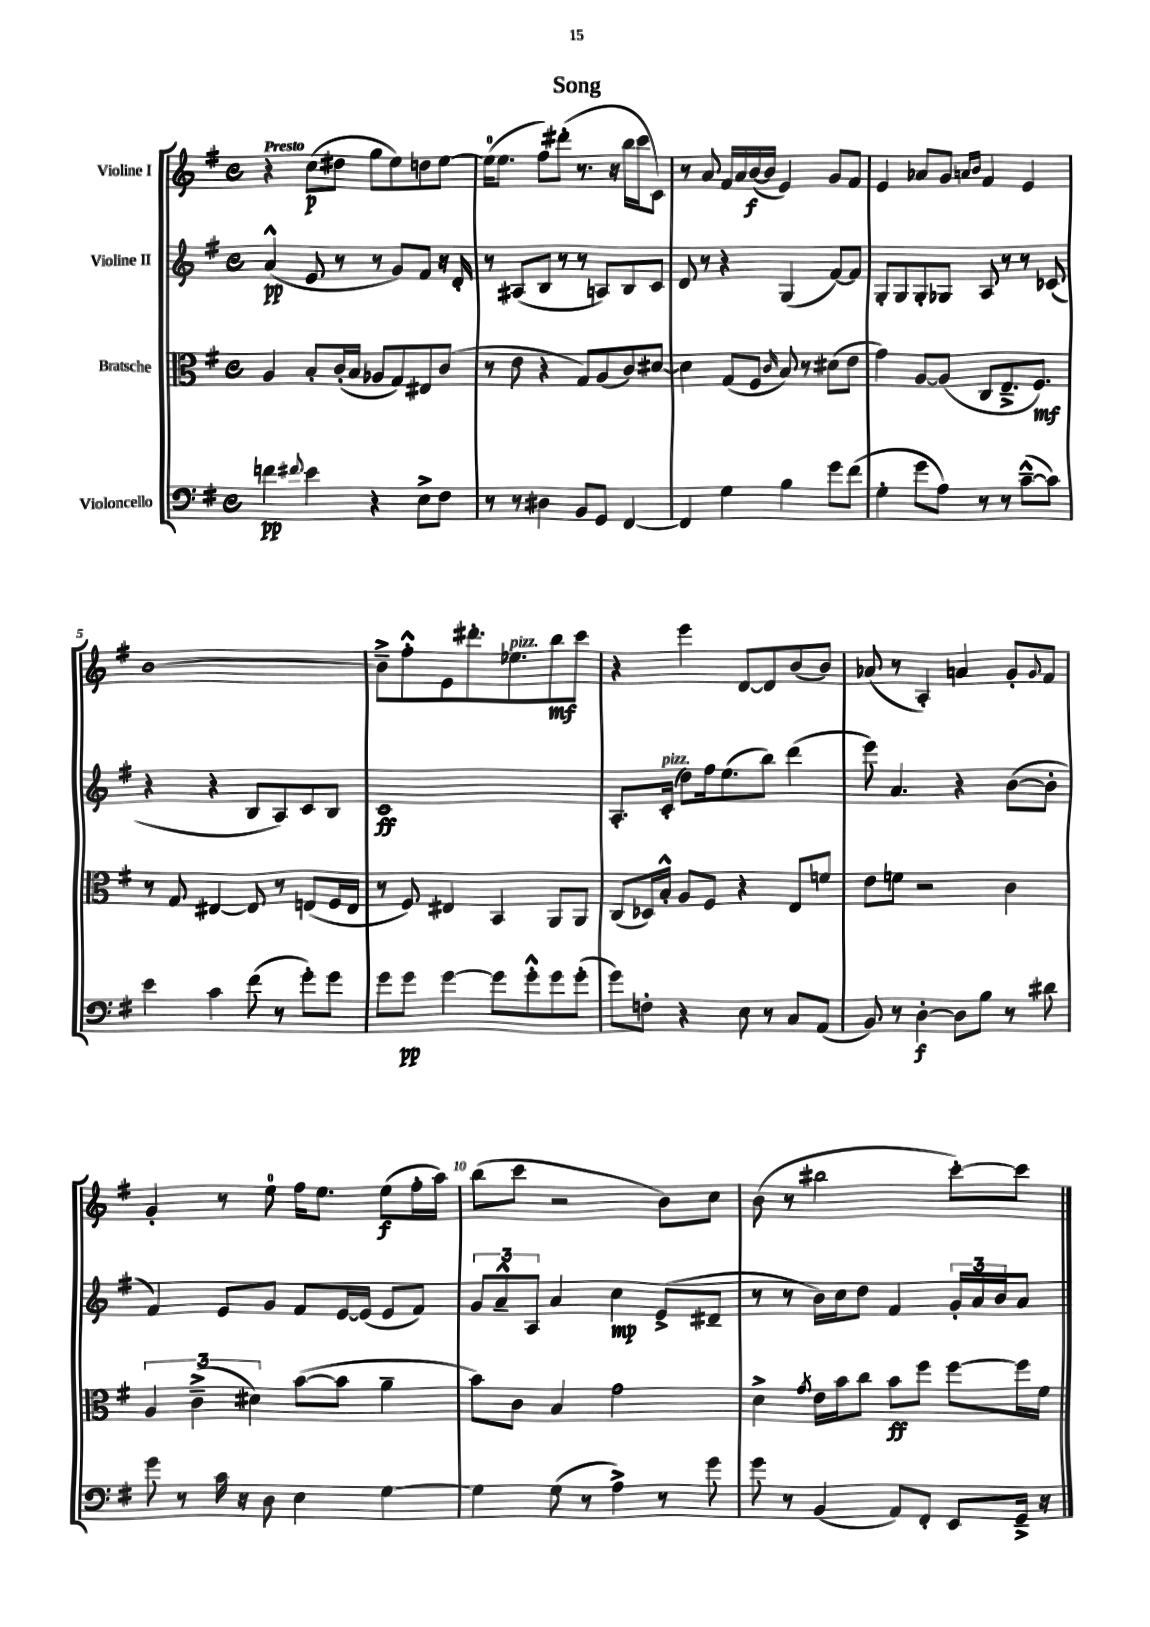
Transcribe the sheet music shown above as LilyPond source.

\header { title = "Song" }
<<
\new StaffGroup <<
\new Staff = "s0" \with { instrumentName = "Violine I" } {
    \clef treble \key g \major \defaultTimeSignature \time 4/4 \tempo "Presto"
    r4 c''8\p( dis''8 g''8 e''8) d''8 e''8~ |
    e''16-0( e''8. fis''8) dis'''8-.( r8. r16 b''16 c'''16 c'8) |
    r8 a'8 fis'16 a'16 b'16~\f( b'16 e'4) g'8 fis'8 |
    e'4 aes'8 g'8 \grace { a'16 b'16 } fis'4 e'4 |
    b'1~ |
    b'8---> fis''8-.-^ e'8 dis'''8.-. ees''8.^\markup { \italic "pizz." } b''8\mf c'''8 |
    r4 e'''4 d'8~ d'8 b'8( b'8) |
    aes'8( r8 a4-.) a'4 g'8-. \appoggiatura { g'8 } fis'8 |
    g'4-. r8 e''8-0 fis''16 e''8. e''8\f( fis''16-. a''16) |
    b''8( c'''8 r2 b'8) c''8 |
    b'8( r8 bis''2 c'''8~-.) c'''8 \bar "|." |
}
\new Staff = "s1" \with { instrumentName = "Violine II" } {
    \clef treble \key g \major \defaultTimeSignature \time 4/4
    a'4-^\pp( e'8 r8 r8 g'8) fis'8 r16 d'16-. |
    r8 ais8( b8 r8 r8 a8) b8 c'8 |
    d'8 r8 r4 g4( fis'8~) fis'8 |
    g8-. g8 g8-. ges8 a8 r8 r8 ces'8( |
    r4 r4 b8 a8) c'8 b8 |
    c'1\ff |
    a8.-. c'16-.^\markup { \italic "pizz." }( d''8) fis''16 e''8.( b''8) d'''4( |
    e'''8) a'4. r4 b'8~( b'8-. |
    fis'4) e'8 g'8 fis'8 e'16~ e'16( e'8 fis'8) |
    \tuplet 3/2 { g'8 a'8---^ a8 } a'4 c''4\mp e'8->( dis'8-- |
    r8 r8 b'16) c''16 d''8 fis'4 \tuplet 3/2 { g'16-. a'16 b'16 } a'8 \bar "|." |
}
\new Staff = "s2" \with { instrumentName = "Bratsche" } {
    \clef alto \key g \major \defaultTimeSignature \time 4/4
    a4 b8-. c'16-.( b16 aes8 g8) eis8 c'8( |
    r8 e'8 r4 g8) a8( c'8) dis'8~ |
    dis'4 g8( fis8 \grace { c'16 } b8) r8 dis'8( e'8 |
    g'4) a8~ a8( c8 e8.---> fis8.\mf) |
    r8 g8 eis4~ eis8 r8 e8( fis16 e16 |
    r8 fis8) eis4 b,4 a,8 a,8 |
    c8( des16) b16-.-^ a8 fis8 r4 e8 f'8 |
    e'8 f'8 r2 c'4 |
    \tuplet 3/2 { a4 c'4--->( dis'4) } b'8~( b'8 a'4-- |
    b'8) c'8 b4 g'2 |
    d'4-> \acciaccatura { g'8 } e'16 b'16 c''8 b'8\ff fis''8 fis''8~ fis''16 fis'16 \bar "|." |
}
\new Staff = "s3" \with { instrumentName = "Violoncello" } {
    \clef bass \key g \major \defaultTimeSignature \time 4/4
    f'4\pp \appoggiatura { fis'8 } e'4 r4 e8-> fis8 |
    r8 r8 dis4 b,8 g,8 fis,4~ |
    fis,4 g4 b4 g'8 fis'8( |
    g4-. g'8 a8) r8 r8 c'8~---^( c'8) |
    e'4 c'4 fis'8( r8 g'8-.) g'8 |
    g'8 g'8\pp g'4~ g'8 g'8-.-^ g'8 g'8-.( |
    g'8) f8-. r4 e8 r8 c8 a,8( |
    b,8) r8 d4~-.\f d8 b8 r8 dis'8 |
    g'8 r8 c'16 r16 d8 e4 g4~ |
    g4 g8( r8 a4->) r8 g'8 |
    g'8 r8 b,4( a,8) fis,8-. e,8 g,16---> r16 \bar "|." |
}
>>
>>
\layout { \context { \Score \override BarNumber.break-visibility = ##(#f #t #t) barNumberVisibility = #(every-nth-bar-number-visible 5) } }
